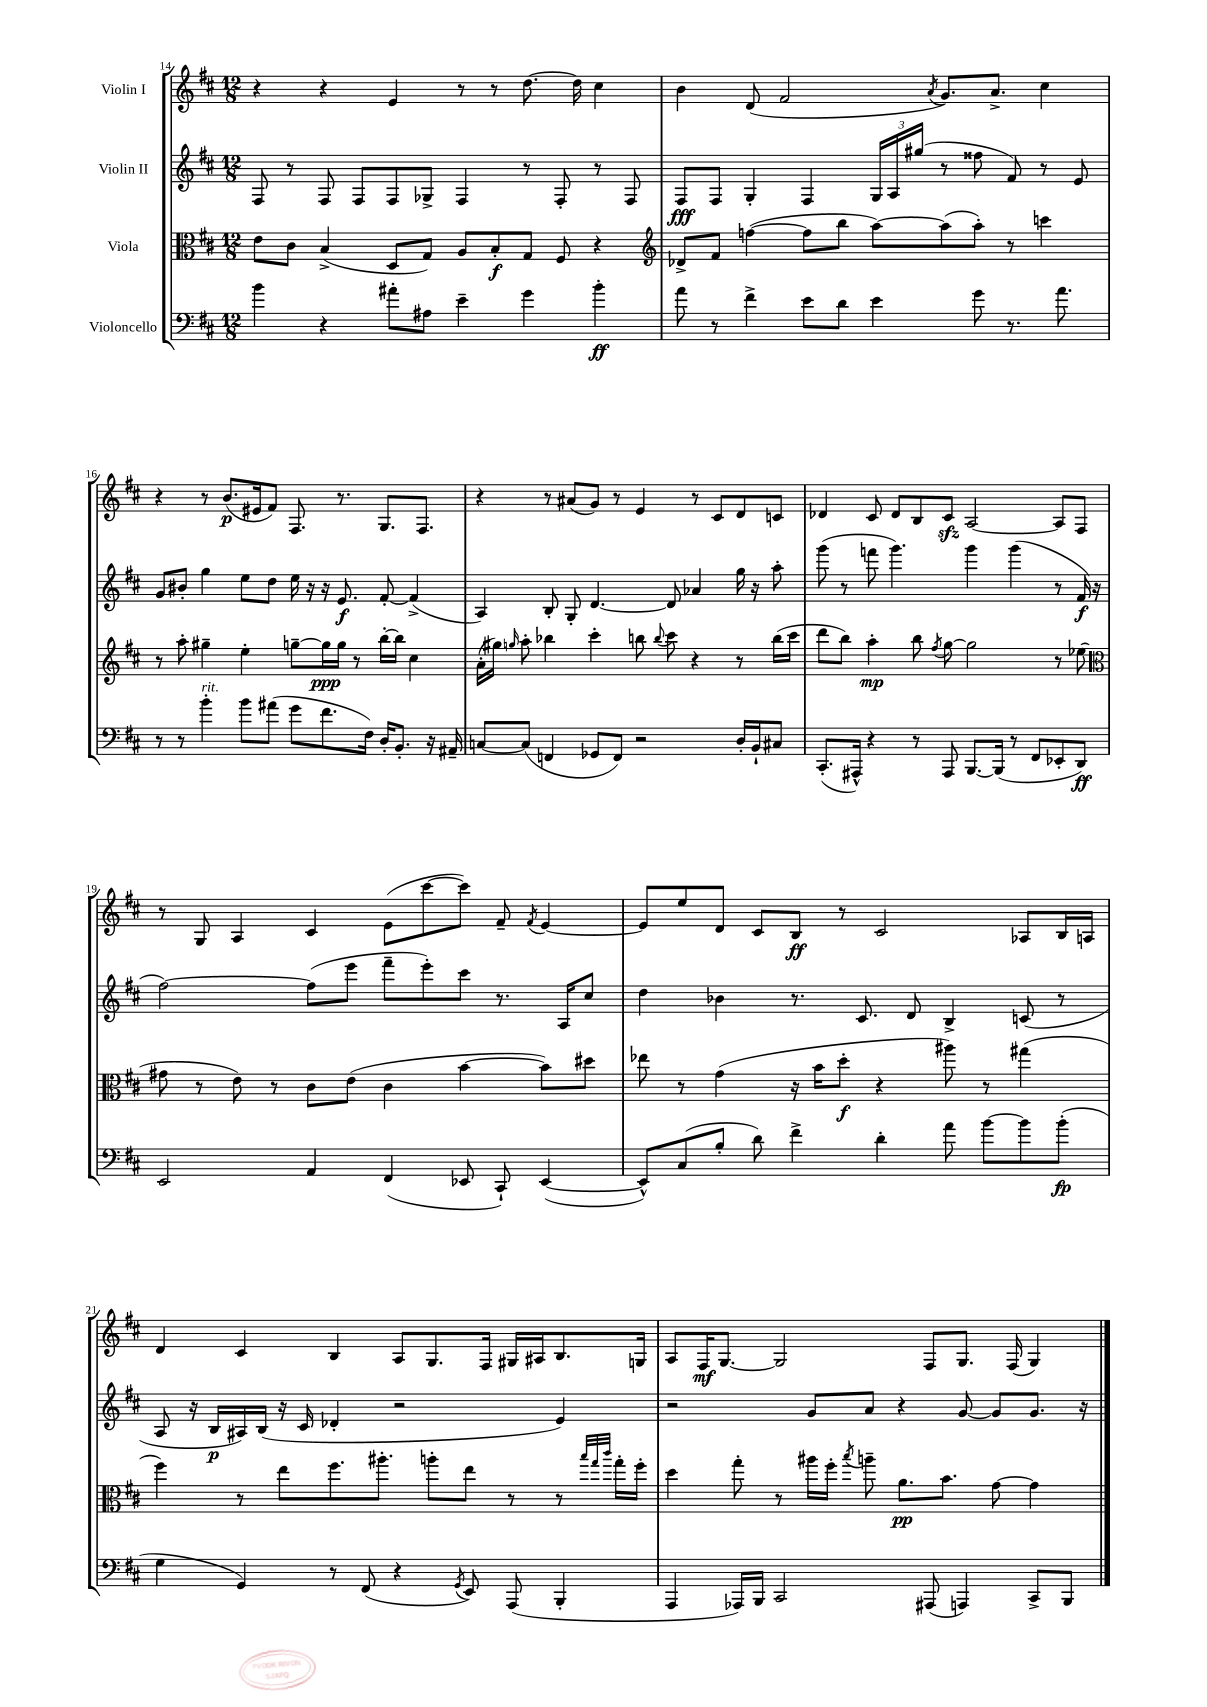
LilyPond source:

<<
\new StaffGroup <<
\new Staff = "s0" \with { instrumentName = "Violin I" } {
    \clef treble \key d \major \numericTimeSignature \time 12/8
    \autoBeamOff r4 r4 e'4 r8 r8 d''8.~ d''16 cis''4 |
    b'4 d'8( fis'2 \acciaccatura { a'8 } g'8.[) a'8.]-> cis''4 |
    r4 r8 b'8.[\p( eis'16 fis'8]) fis8. r8. g8.[ fis8.] |
    r4 r8 ais'8[( g'8]) r8 e'4 r8 cis'8[ d'8 c'8] |
    des'4 cis'8 des'8[ b8 cis'8]\sfz a2~ a8[ fis8] |
    r8 g8 a4 cis'4 e'8[( cis'''8~ cis'''8]) fis'8-- \acciaccatura { fis'8 } e'4~ |
    e'8[ e''8 d'8] cis'8[ b8]\ff r8 cis'2 aes8[ b16 a16] |
    d'4 cis'4 b4 a8[ g8. fis16] gis16[ ais16 b8. g16] |
    a8[ fis16\mf g8.]~ g2 fis8[ g8.] fis16( g4) \bar "|." |
}
\new Staff = "s1" \with { instrumentName = "Violin II" } {
    \clef treble \key d \major \numericTimeSignature \time 12/8
    \autoBeamOff fis8 r8 fis8 fis8[ fis8 ges8]-> fis4 r8 fis8-. r8 fis8 |
    fis8[\fff fis8] g4-. fis4 \tuplet 3/2 { g16[ a16 gis''16]( } r8 fisis''8 fis'8) r8 e'8 |
    g'8[ bis'8]-. g''4 e''8[ d''8] e''16 r16 r16 e'8.\f fis'8~-. fis'4->( |
    a4) b8-. g8-. d'4.~ d'8 aes'4 g''16 r16 a''8-. |
    g'''8( r8 f'''8 g'''4.) g'''4 g'''4( r8 fis'16\f r16 |
    fis''2~) fis''8[( e'''8] fis'''8[-- e'''8-.) cis'''8] r8. a16[ cis''8] |
    d''4 bes'4 r8. cis'8. d'8 b4-> c'8( r8 |
    a8 r16 b16[\p ais16) b16]( r16 cis'16 des'4-. r2 e'4) |
    r2 g'8[ a'8] r4 g'8~ g'8[ g'8.] r16 \bar "|." |
}
\new Staff = "s2" \with { instrumentName = "Viola" } {
    \clef alto \key d \major \numericTimeSignature \time 12/8
    \autoBeamOff e'8[ cis'8] b4->( d8[ g8]) a8[ b8-.\f g8] fis8 r4 |
    \clef treble des'8[-> fis'8] f''4~( f''8[ b''8] a''8[~) a''8( a''8]-.) r8 c'''4 |
    r8 a''8-. gis''4-- e''4-. g''8[~-- g''16\ppp g''16] r8 b''16[~-. b''16] cis''4 |
    a'16[-.( gis''16]) \grace { g''16 } a''8-. bes''4 cis'''4-. b''8 \appoggiatura { b''8 } cis'''8 r4 r8 b''16[( cis'''16] |
    d'''8[ b''8]) a''4-.\mp b''8 \acciaccatura { fis''8 } g''8~ g''2 r8 ees''8( |
    \clef alto gis'8 r8 e'8) r8 cis'8[ e'8]( cis'4 b'4~ b'8[) dis''8] |
    ees''8 r8 g'4( r16 b'16[ d''8]-.\f r4 ais''8) r8 gis''4( |
    fis''4) r8 e''8[ fis''8. ais''8.]-. a''8[-. e''8] r8 r8 \grace { b''32[ g''32 cis'''32] } g''16[-. fis''16]-. |
    d''4 g''8-. r8 ais''16[ fis''16]-. \acciaccatura { b''8 } a''8-- a'8.[\pp b'8.] g'8~ g'4 \bar "|." |
}
\new Staff = "s3" \with { instrumentName = "Violoncello" } {
    \clef bass \key d \major \numericTimeSignature \time 12/8
    \autoBeamOff b'4 r4 ais'8[-. ais8] e'4-- g'4 b'4-.\ff |
    a'8 r8 fis'4-> e'8[ d'8] e'4 g'8 r8. a'8. |
    r8 r8 b'4-.^\markup { \italic "rit." } b'8[ ais'8]( g'8[ fis'8. fis16]) d16[-. b,8.]-. r16 ais,16-- |
    c8[~ c8]( f,4 ges,8[ f,8]) r2 d16[-. b,16-! cis8] |
    cis,8.[-.( ais,,16]-^) r4 r8 ais,,8 b,,8.[~ b,,16]( r8 fis,8[ ees,8-. d,8]\ff) |
    e,2 a,4 fis,4( ees,8 cis,8-!) ees,4~( |
    ees,8[-^) cis8( b8]-. d'8) fis'4-> d'4-. a'8 b'8[~ b'8 b'8]-.\fp( |
    g4 g,4) r8 fis,8( r4 \acciaccatura { g,8 } e,8) a,,8( b,,4-. |
    a,,4 aes,,16[) b,,16] cis,2 ais,,8( a,,4) cis,8[-> b,,8] \bar "|." |
}
>>
>>
\layout { \context { \Score currentBarNumber = #14 } }
